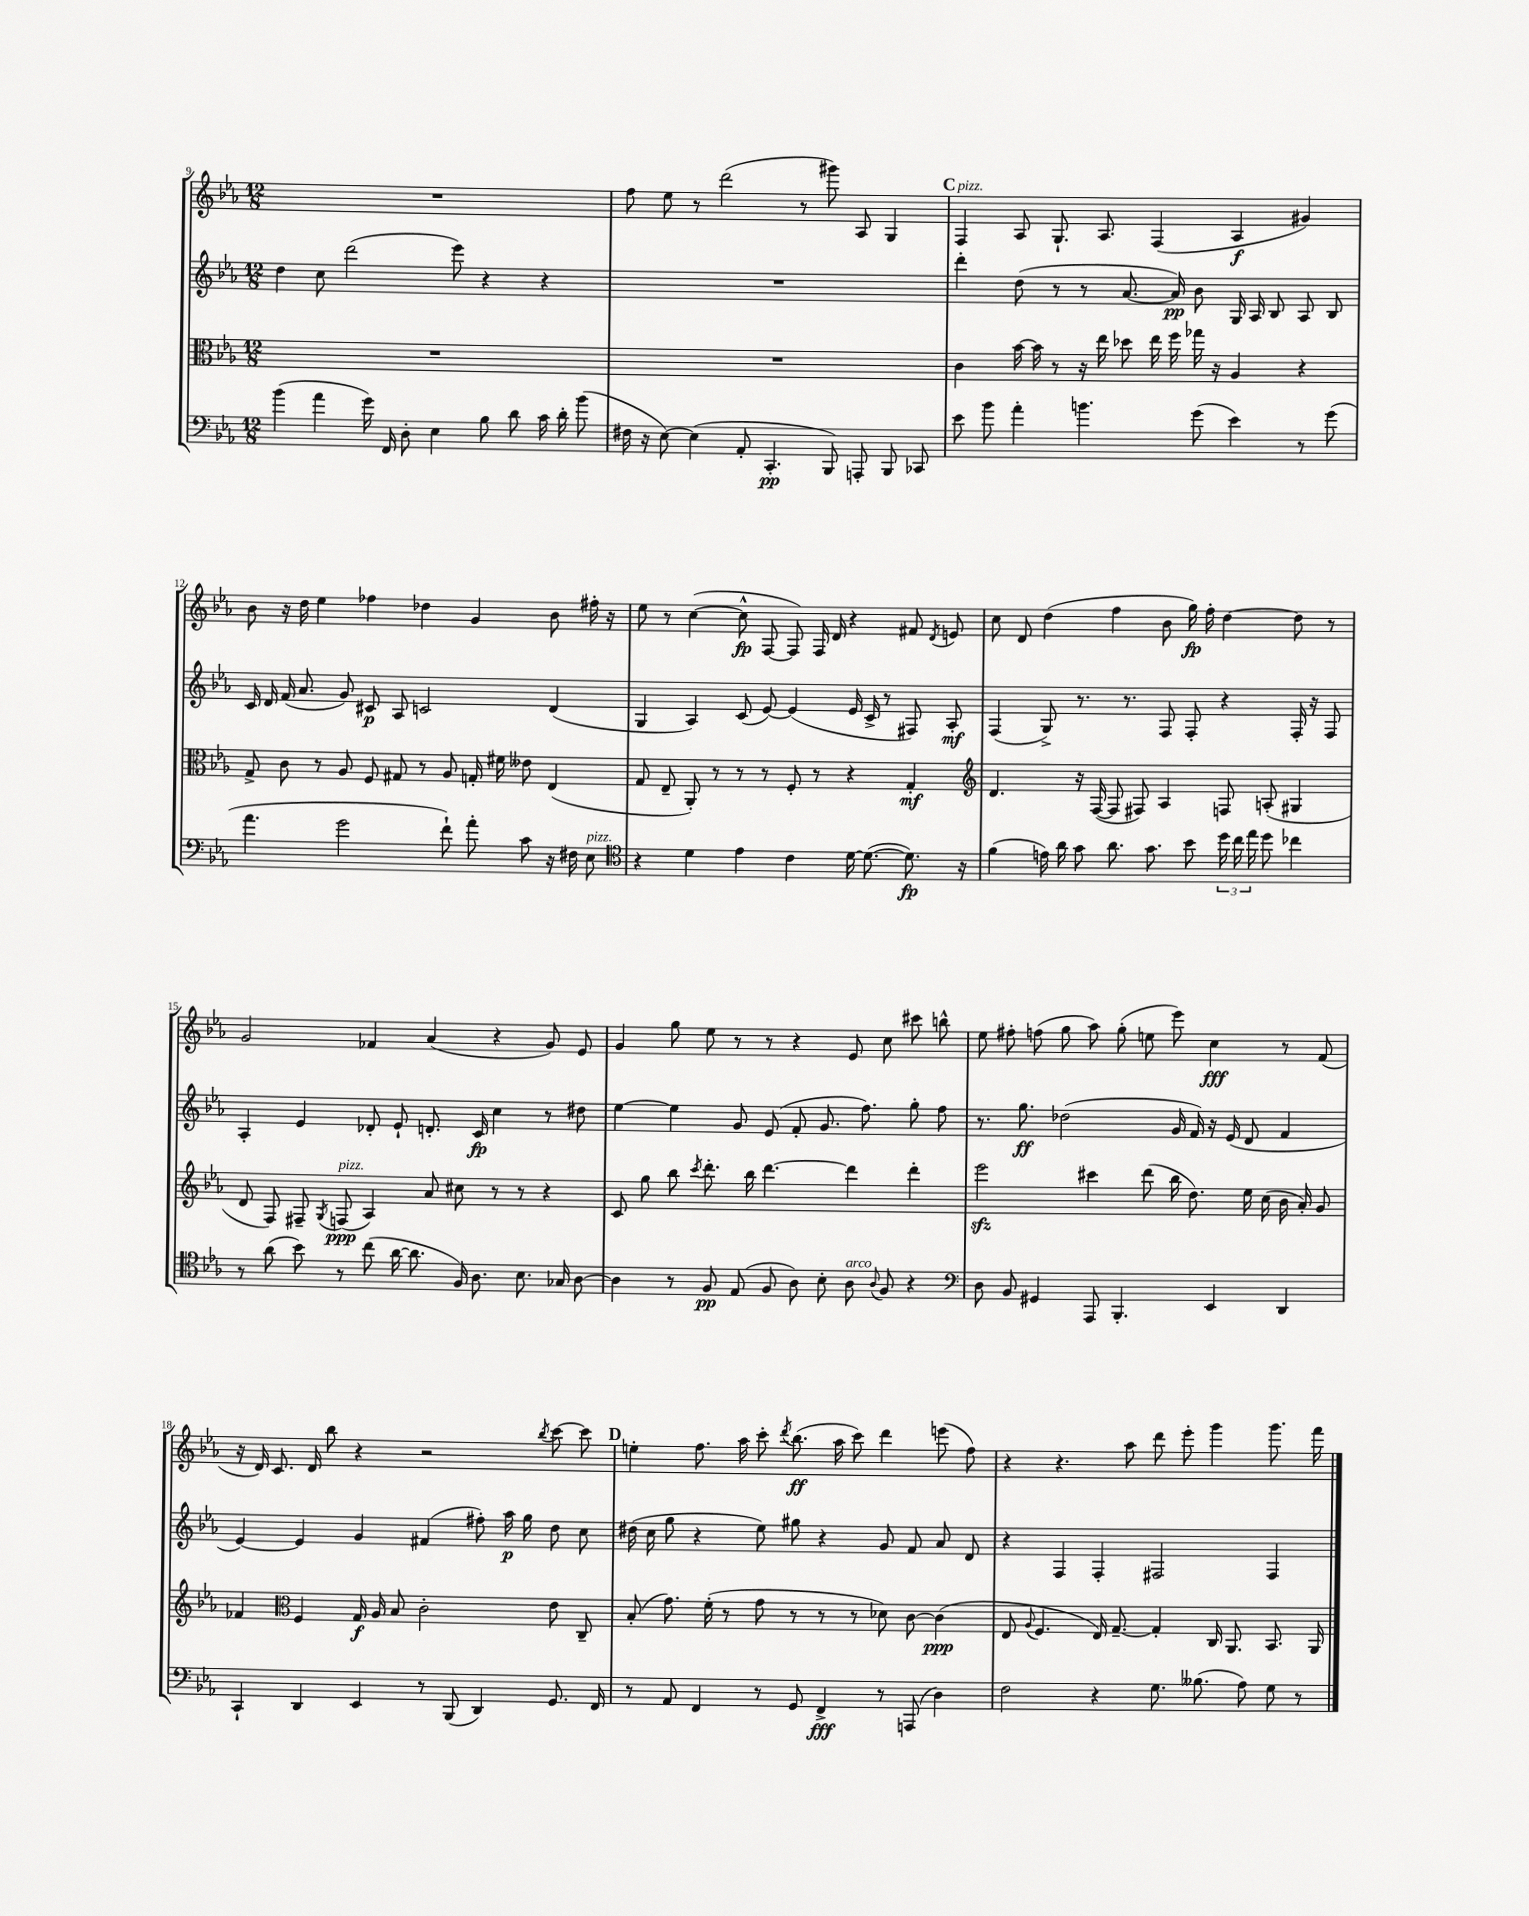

**kern	**dynam	**kern	**dynam	**kern	**dynam	**kern	**dynam
*part4	*part4	*part3	*part3	*part2	*part2	*part1	*part1
*staff4	*staff4	*staff3	*staff3	*staff2	*staff2	*staff1	*staff1
*clefF4	*	*clefC3	*	*clefG2	*	*clefG2	*
*k[b-e-a-]	*	*k[b-e-a-]	*	*k[b-e-a-]	*	*k[b-e-a-]	*
*M12/8	*	*M12/8	*	*M12/8	*	*M12/8	*
=9	=9	=9	=9	=9	=9	=9	=9
(4b-\	.	1.r	.	4dd\	.	1.r	.
4a-\	.	.	.	8cc\	.	.	.
.	.	.	.	(2ddd\	.	.	.
16g\)	.	.	.	.	.	.	.
16FF/	.	.	.	.	.	.	.
8D'\	.	.	.	.	.	.	.
4E-\	.	.	.	.	.	.	.
.	.	.	.	8eee-\)	.	.	.
8B-\	.	.	.	4r	.	.	.
8d\	.	.	.	.	.	.	.
16c\	.	.	.	4r	.	.	.
16d'\	.	.	.	.	.	.	.
(8b-\	.	.	.	.	.	.	.
=10	=10	=10	=10	=10	=10	=10	=10
16F#X\	.	1.r	.	1.r	.	8ff\	.
16r	.	.	.	.	.	.	.
[8E-\)	.	.	.	.	.	8ee-\	.
(4E-\]	.	.	.	.	.	8r	.
.	.	.	.	.	.	(2ddd\	.
8AA-'/	.	.	.	.	.	.	.
4.CC'/	pp	.	.	.	.	.	.
.	.	.	.	.	.	8r	.
8BBB-/)	.	.	.	.	.	8ggg#X\)	.
8AAAn'/	.	.	.	.	.	8A-/	.
8BBB-/	.	.	.	.	.	4G/	.
8CC-X/	.	.	.	.	.	.	.
!!LO:REH:place=s1:t=C
=11	=11	=11	=11	=11	=11	=11	=11
!	!	!	!	!	!	!LO:TX:a:i:t=pizz.	!
8e-\	.	4c\	.	4ddd'\	.	4F/	.
8b-\	.	.	.	.	.	.	.
4a-'\	.	[16b-\	.	(8dd\	.	8A-/	.
.	.	16b-\]	.	.	.	.	.
.	.	8r	.	8r	.	8.G`/	.
4.bn\	.	16r	.	8r	.	.	.
.	.	16ee-\	.	.	.	8.A-/	.
.	.	8dd-X\	.	[8.a-/	.	.	.
.	.	16ee-\	.	.	.	(4F/	.
.	.	16ff\	.	16a-/])	pp	.	.
(8g\	.	16gg-X\	.	8b-\	.	.	.
.	.	16r	.	.	.	.	.
4e-\)	.	4A-/	.	16G/	.	4A-/	f
.	.	.	.	16A-/	.	.	.
.	.	.	.	8B-/	.	.	.
8r	.	4r	.	8A-/	.	4g#X/)	.
(8g\	.	.	.	8B-/	.	.	.
!!LO:LB:g=z
=12	=12	=12	=12	=12	=12	=12	=12
4.a-\	.	8G^/	.	16c/	.	8b-\	.
.	.	.	.	16d/	.	.	.
.	.	8c\	.	(16f/	.	16r	.
.	.	.	.	8.a-/	.	16dd\	.
.	.	8r	.	.	.	4ee-\	.
2g\	.	8A-/	.	8g/)	.	.	.
.	.	8F/	.	8c#X/	p	4ff-X\	.
.	.	8G#X/	.	8A-/	.	.	.
.	.	8r	.	2cn/	.	4dd-X\	.
8f`\)	.	8A-/	.	.	.	.	.
8a-'\	.	16Gn'/	.	.	.	4g/	.
.	.	16f#X\	.	.	.	.	.
8c\	.	8e--X\	.	.	.	.	.
16r	.	(4E-/	.	(4d/	.	8b-\	.
16F#X\	.	.	.	.	.	.	.
!LO:TX:a:i:t=pizz.	!	!	!	!	!	!	!
8E-\	.	.	.	.	.	16ff#X'\	.
.	.	.	.	.	.	16r	.
=13	=13	=13	=13	=13	=13	=13	=13
*clefC4	*	*	*	*	*	*	*
4r	.	8G/	.	4G/	.	8ee-\	.
.	.	8E-~/	.	.	.	8r	.
4d\	.	8AA-'/)	.	4A-/)	.	([4cc\	.
.	.	8r	.	.	.	.	.
4e-\	.	8r	.	(8c/	.	8cc^^\]	fp
.	.	8r	.	[8e-/)	.	[8F/	.
4c\	.	8F'/	.	(4e-/]	.	8F/])	.
.	.	8r	.	.	.	16F/	.
.	.	.	.	.	.	16d/	.
[16d\	.	4r	.	16e-/	.	4r	.
(8.d\_	.	.	.	16c^/	.	.	.
.	.	.	.	8r	.	.	.
8.d\])	fp	4G'/	mf	8F#X/)	.	8f#X/	.
.	.	.	.	.	.	8qd/	.
.	.	.	.	8A-'/	mf	8en/	.
16r	.	.	.	.	.	.	.
=14	=14	=14	=14	=14	=14	=14	=14
*	*	*clefG2	*	*	*	*	*
(4f\	.	4.d/	.	(4F/	.	8cc\	.
.	.	.	.	.	.	8d/	.
16en\)	.	.	.	8G^/)	.	(4dd\	.
16a-\	.	.	.	.	.	.	.
8g\	.	16r	.	8.r	.	.	.
.	.	([16F/	.	.	.	.	.
8.a-\	.	8F/]	.	.	.	4ff\	.
.	.	.	.	8.r	.	.	.
.	.	8F#X/)	.	.	.	.	.
8.g\	.	.	.	.	.	.	.
.	.	4A-/	.	8F/	.	8b-\	.
8b-\	.	.	.	8F'/	.	16gg\)	fp
.	.	.	.	.	.	16ff'\	.
24dd\	.	8Fn/	.	4r	.	[4dd\	.
24cc\	.	.	.	.	.	.	.
24ee-\	.	.	.	.	.	.	.
8dd\	.	(8An'/	.	.	.	.	.
4cc-X\	.	4G#X/	.	16F'/	.	8dd\]	.
.	.	.	.	16r	.	.	.
.	.	.	.	8F/	.	8r	.
!!LO:LB:g=z
=15	=15	=15	=15	=15	=15	=15	=15
8r	.	8d/	.	4A-'/	.	2g/	.
(8a-\	.	8F/)	.	.	.	.	.
8b-\)	.	8F#X~/	.	4e-/	.	.	.
.	.	8qG/	.	.	.	.	.
!	!	!LO:TX:a:i:t=pizz.	!	!	!	!	!
8r	.	(8Fn/	ppp	.	.	.	.
(8cc\	.	4A-/)	.	8d-X'/	.	4f-X/	.
[16a-\	.	.	.	8e-`/	.	.	.
8.a-\]	.	.	.	.	.	.	.
.	.	8a-/	.	8.dn'/	.	(4a-/	.
16F/)	.	8cc#X\	.	.	.	.	.
8.A-\	.	.	.	16c/	fp	.	.
.	.	8r	.	4cc\	.	4r	.
8.B-\	.	8r	.	.	.	.	.
.	.	4r	.	8r	.	8g/)	.
16G-X/	.	.	.	.	.	.	.
[8A-\	.	.	.	8dd#X\	.	8e-/	.
=16	=16	=16	=16	=16	=16	=16	=16
4A-\]	.	8c/	.	[4ee-\	.	4g/	.
.	.	8gg\	.	.	.	.	.
8r	.	8bb-\	.	4ee-\]	.	8gg\	.
.	.	8qccc/	.	.	.	.	.
8F/	pp	8.ddd'\	.	.	.	8ee-\	.
(8E-/	.	.	.	8g/	.	8r	.
.	.	16bb-\	.	.	.	.	.
8F/	.	[4.ddd\	.	(8e-/	.	8r	.
8A-\)	.	.	.	8f'/	.	4r	.
8B-'\	.	.	.	8.g/	.	.	.
!LO:TX:a:i:t=arco	!	!	!	!	!	!	!
8A-\	.	4ddd\]	.	.	.	8e-/	.
.	.	.	.	8.ff\)	.	.	.
8qqA-/	.	.	.	.	.	.	.
8F/	.	.	.	.	.	8cc\	.
4r	.	4ddd'\	.	8gg'\	.	8ccc#X\	.
.	.	.	.	8ff\	.	8bbn^^\	.
=17	=17	=17	=17	=17	=17	=17	=17
*clefF4	*	*	*	*	*	*	*
8D\	.	2eee-zz\	.	8.r	.	8ee-\	.
8BB-/	.	.	.	.	.	8ff#X'\	.
.	.	.	.	8.gg\	ff	.	.
4GG#X/	.	.	.	.	.	(8ffn\	.
.	.	.	.	(2dd-X\	.	8gg\	.
8AAA-/	.	4ccc#X\	.	.	.	8aa-\)	.
4.BBB-'/	.	.	.	.	.	(8gg'\	.
.	.	(8ddd\	.	.	.	8een\	.
.	.	16bb-\	.	16g/	.	8eee-\)	.
.	.	8.dd\)	.	16f/)	.	.	.
4EE-/	.	.	.	16r	.	4cc\	fff
.	.	.	.	(16e-/	.	.	.
.	.	16ee-\	.	8d/	.	.	.
.	.	(16cc\	.	.	.	.	.
4DD/	.	16b-\	.	4f/	.	8r	.
.	.	16a-'/)	.	.	.	.	.
.	.	8g/	.	.	.	(8f/	.
!!LO:LB:g=z
=18	=18	=18	=18	=18	=18	=18	=18
4CC`/	.	4f-X/	.	[4e-/)	.	16r	.
.	.	.	.	.	.	16d/)	.
.	.	.	.	.	.	8.c/	.
*	*	*clefC3	*	*	*	*	*
4DD/	.	4F/	.	4e-/]	.	.	.
.	.	.	.	.	.	16d/	.
.	.	.	.	.	.	8bb-\	.
4EE-/	.	16G/	f	4g/	.	4r	.
.	.	16A-/	.	.	.	.	.
.	.	8B-/	.	.	.	.	.
8r	.	2c'\	.	(4f#X/	.	2r	.
(8BBB-/	.	.	.	.	.	.	.
4DD/)	.	.	.	8ff#X'\)	.	.	.
.	.	.	.	16aa-\	p	.	.
.	.	.	.	16gg\	.	.	.
.	.	.	.	.	.	8qbb-/	.
8.GG/	.	8e-\	.	8dd\	.	[8ccc\	.
.	.	8C~/	.	8cc\	.	8ccc\]	.
16FF/	.	.	.	.	.	.	.
!!LO:REH:place=s1:t=D
=19	=19	=19	=19	=19	=19	=19	=19
8r	.	(8B-'/	.	(16dd#X\	.	4een'\	.
.	.	.	.	16cc\	.	.	.
8AA-/	.	8.g\)	.	8gg\	.	.	.
4FF/	.	.	.	4r	.	8.ff\	.
.	.	(16f'\	.	.	.	.	.
.	.	8r	.	.	.	.	.
.	.	.	.	.	.	16aa-\	.
8r	.	8g\	.	8ee-\)	.	8ccc'\	.
.	.	.	.	.	.	8qddd/	.
8GG/	.	8r	.	8gg#X\	.	(8.bb-\	ff
4FF^/	fff	8r	.	4r	.	.	.
.	.	.	.	.	.	16aa-\	.
.	.	8r	.	.	.	8ccc\)	.
8r	.	8d-X\)	.	8g/	.	4ddd\	.
(8AAAn/	.	[8c\	.	8f/	.	.	.
4D\)	.	(4c\]	ppp	8a-/	.	(8eeen\	.
.	.	.	.	8d/	.	8ff\)	.
=20	=20	=20	=20	=20	=20	=20	=20
2F\	.	8E-/	.	4r	.	4r	.
.	.	8qqA-/	.	.	.	.	.
.	.	4.F/	.	.	.	.	.
.	.	.	.	4F/	.	4.r	.
4r	.	16E-/)	.	4F'/	.	.	.
.	.	[8.G~/	.	.	.	.	.
.	.	.	.	.	.	8aa-\	.
8.G\	.	4G'/]	.	2F#X/	.	8ddd\	.
.	.	.	.	.	.	8eee-'\	.
(8.B--X\	.	.	.	.	.	.	.
.	.	16C/	.	.	.	4ggg\	.
.	.	8.AA-/	.	.	.	.	.
8A-\)	.	.	.	.	.	.	.
8G\	.	8.BB-/	.	4F#/	.	8.ggg\	.
8r	.	.	.	.	.	.	.
.	.	16AA-/	.	.	.	16fff\	.
==	==	==	==	==	==	==	==
*-	*-	*-	*-	*-	*-	*-	*-
